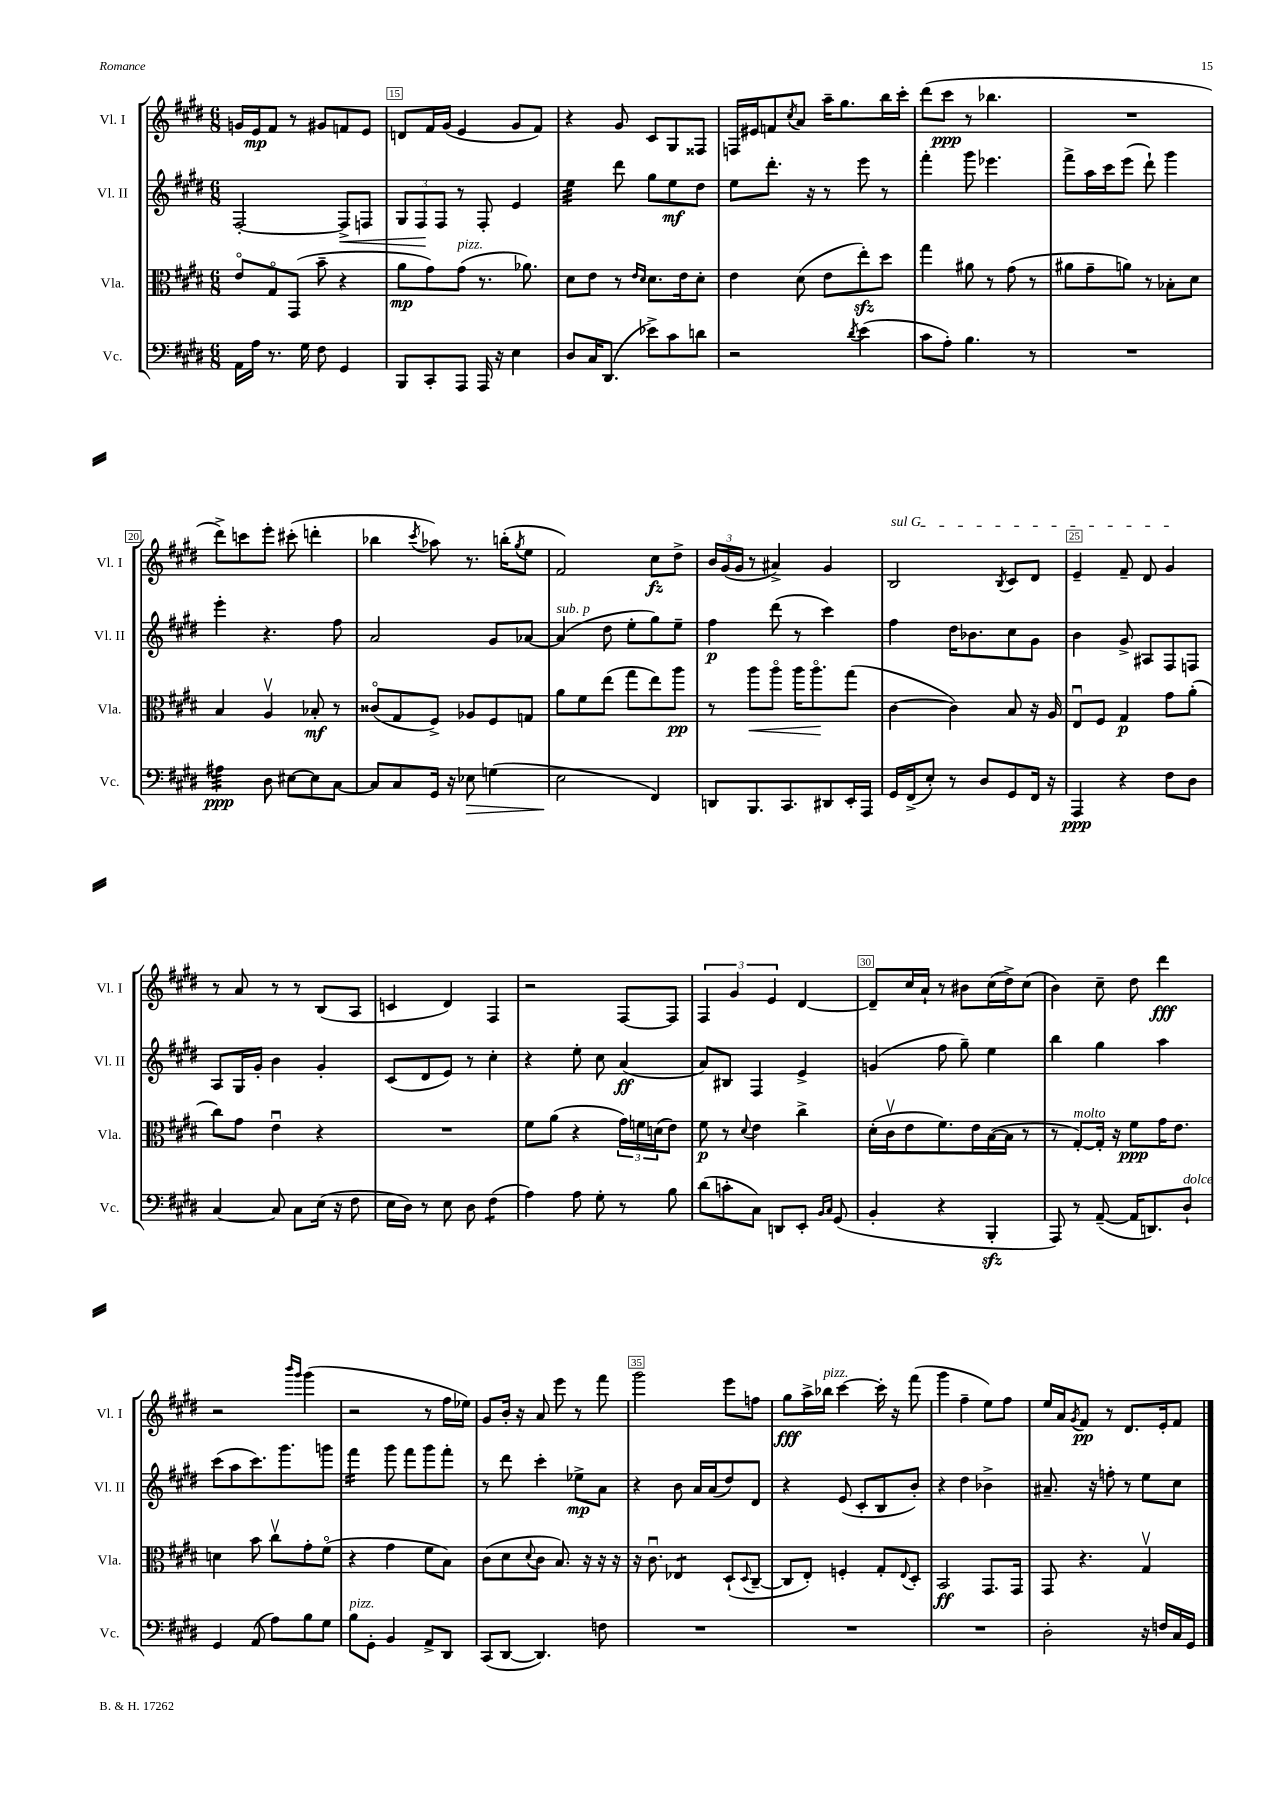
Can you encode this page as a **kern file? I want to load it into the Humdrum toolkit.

**kern	**kern	**kern	**kern
*staff4	*staff3	*staff2	*staff1
*clefF4	*clefC3	*clefG2	*clefG2
*k[f#c#g#d#]	*k[f#c#g#d#]	*k[f#c#g#d#]	*k[f#c#g#d#]
*M6/8	*M6/8	*M6/8	*M6/8
16AA	8eo	[2F#'	16g
16A	.	.	16e
8.r	8G#o	.	8f#
.	(8GG#	.	8r
16G#	.	.	.
8F#	8b~	.	8g#
4GG#	4r	8F#^]	8f
.	.	8F	8e
=	=	=	=
8BBB	8a	12G#	8d
.	.	12F#	.
8CC#'	8g#)	.	16f#
.	.	12F#	.
.	.	.	(16g#
8AAA	(8g#	8r	4e
16AAA	8.r	8F#'	.
16r	.	.	.
4E	.	4e	8g#
.	8.a-)	.	.
.	.	.	8f#)
=	=	=	=
8D#	8d#	4ee	4r
16C#	8e	.	.
(8.DD#	.	.	.
.	8r	8ddd#	8g#
.	16qqe	.	.
.	16qqd#	.	.
8e-^)	8.d#	8gg#	8c#
8c#	.	8ee	8G#
.	16e	.	.
8d	8d#'	8dd#	8F##
=	=	=	=
2r	4e	8ee	16F
.	.	.	16e#
.	.	8.ddd#'	8f
.	.	.	8qcc#
.	(8d#	.	8a
.	.	16r	.
.	8e	8r	16aa~
.	.	.	8.gg#
8qd#	.	.	.
(4e	8ee')	8eee	.
.	8dd#	8r	16bb
.	.	.	16ccc#'
=	=	=	=
8c#	4gg#	4fff#'	(8ddd#
8A')	.	.	8ccc#
4.B	8a#	8ggg#	8r
.	8r	4.eee-	4.bb-
.	(8g#	.	.
8r	8r	.	.
=	=	=	=
2.r	8a#	8fff#^	2.r
.	8g#~	16aa	.
.	.	16ccc#	.
.	8a)	(8eee	.
.	8r	8ddd#`)	.
.	8B-'	4ggg#	.
.	8d#	.	.
=	=	=	=
4A#	4B	4eee'	8ddd#^)
.	.	.	8ccc
8D#	4Av	4.r	8eee'
[8E#	.	.	(8ccc#'
8E#]	8B-'	.	4ddd'
[8C#	8r	8ff#	.
=	=	=	=
8C#]	(8c##o	2a	4bb-
8C#	8G#	.	.
.	.	.	8qccc#
16GG#	8F#^)	.	8aa-)
16r	.	.	.
8E-	8A-	.	8.r
(4G	8F#	8g#	.
.	.	.	(16bb'
.	.	.	8qgg#
.	8G	[8a-	8ee
=	=	=	=
2E	8a	(4a-]	2f#)
.	8f#	.	.
.	(8ee	8dd#	.
.	8gg#	8ee'	.
4FF#)	8ee)	8gg#)	8cc#
.	8aa	8ee~	8dd#^
=	=	=	=
8DD	8r	4ff#	24b
.	.	.	(24g#
.	.	.	24g#
8.BBB	8aa	.	8r
.	8aao	(8ddd#	4a#^)
8.CC#	.	.	.
.	16aa	8r	.
.	8.aao	.	.
8DD#	.	4ccc#)	4g#
16EE'	(8gg#	.	.
16AAA	.	.	.
=	=	=	=
16GG#	[4c#	4ff#	2B
(16FF#^	.	.	.
8E')	.	.	.
8r	4c#])	16dd#	.
.	.	8.b-	.
8D#	.	.	.
.	.	.	8qB
8GG#	8B	8cc#	8c#
16FF#	16r	8g#	8d#
16r	16A	.	.
=	=	=	=
4AAA	8Eu	4b	4e~
.	8F#	.	.
4r	4G#	8g#^	8f#~
.	.	8A#	8d#
8F#	8g#	8F#	4g#
8D#	(8a'	8F	.
=	=	=	=
[4C#	8cc#)	8A	8r
.	8g#	16G#	8a
.	.	16g#'	.
8C#]	4eu	4b	8r
8C#	.	.	8r
(16E	4r	4g#'	(8B
16r	.	.	.
8F#	.	.	8A
=	=	=	=
16E	2.r	(8c#	4c
16D#)	.	.	.
8r	.	8d#	.
8E	.	8e)	4d#)
8D#	.	8r	.
(4F#	.	4cc#'	4F#
=	=	=	=
4A)	8f#	4r	2r
.	(8a	.	.
8A	4r	8ee'	.
8G#'	.	8cc#	.
8r	24g#)	(4a	[8F#
.	24f	.	.
.	(24d	.	.
8B	8e)	.	8F#]
=	=	=	=
(8d#	8f#	8a)	6F#
8c'	8r	8B#	.
.	.	.	6g#
.	8qqd#	.	.
8C#)	4e	4F#	.
.	.	.	6e
8DD	.	.	.
8EE'	4cc#^	4e^	[4d#
16qqBB	.	.	.
16qqC#	.	.	.
(8GG#	.	.	.
=	=	=	=
4BB'	(16d#'	(4g	8d#~]
.	16c#v	.	.
.	8e	.	16cc#
.	.	.	16a`
4r	8.f#)	8ff#	8r
.	.	8gg#~)	8b#
.	16e	.	.
4BBB'	([16B	4ee	(16cc#
.	16B]	.	16dd#^)
.	8r	.	(8cc#
=	=	=	=
8AAA)	8r	4bb	4b)
8r	[8G#')	.	.
([8AA~	16G#']	4gg#	8cc#~
.	16r	.	.
16AA]	8f#	.	8dd#
8.DD)	.	.	.
.	16g#	4aa	4ddd#
.	8.e	.	.
8D#`	.	.	.
=	=	=	=
4GG#	4d	(8ccc#	2r
.	.	8aa	.
(8AA	8b	8.ccc#)	.
8A)	8cc#v	.	.
.	.	8.ggg#	.
.	.	.	16qqbbb
.	.	.	16qqggg#
8B	8g#'	.	(4ggg#
8G#	(8f#o	8ggg	.
=	=	=	=
8B	4r	4fff#	2r
8GG#'	.	.	.
4BB	4g#	8ggg#	.
.	.	8fff#	.
8AA^	8f#	8ggg#	8r
8DD#	8B)	8fff#'	16ff#
.	.	.	16ee-)
=	=	=	=
(8CC#	(8c#	8r	8g#
[8DD#	8d#	8ddd#	16b'
.	.	.	16r
.	8qqd#	.	.
4.DD#])	8c#	4ccc#'	8a
.	8.B)	.	8eee
.	.	8ee-^	8r
.	16r	.	.
8F	16r	8a	8fff#
.	16r	.	.
=	=	=	=
2.r	16r	4r	2ggg#
.	8.c#u	.	.
.	4E-	8b	.
.	.	16a	.
.	.	(16a	.
.	(8D#`	8dd#)	8eee
.	8qqD#	.	.
.	[8C#~	8d#	8ff
=	=	=	=
2.r	8C#]	4r	8gg#
.	8E')	.	16aa^
.	.	.	16bb-
.	4F'	(8e	[4ccc#
.	.	8c#'	.
.	8G#'	8B	16ccc#']
.	.	.	16r
.	8qqE	.	.
.	8D#'	8b')	(8fff#
=	=	=	=
2.r	2BB	4r	4ggg#
.	.	4dd#	4ff#~
.	8.GG#	4b-^	8ee)
.	.	.	8ff#
.	16GG#	.	.
=	=	=	=
2D#'	8GG#	8.a#~	16ee
.	.	.	16a
.	.	.	8qg#
.	4.r	.	8f#
.	.	16r	.
.	.	8ff'	8r
.	.	8r	8.d#
16r	4G#v	8ee	.
16F	.	.	16e'
16C#	.	8cc#	8f#
16GG#	.	.	.
==	==	==	==
*-	*-	*-	*-
